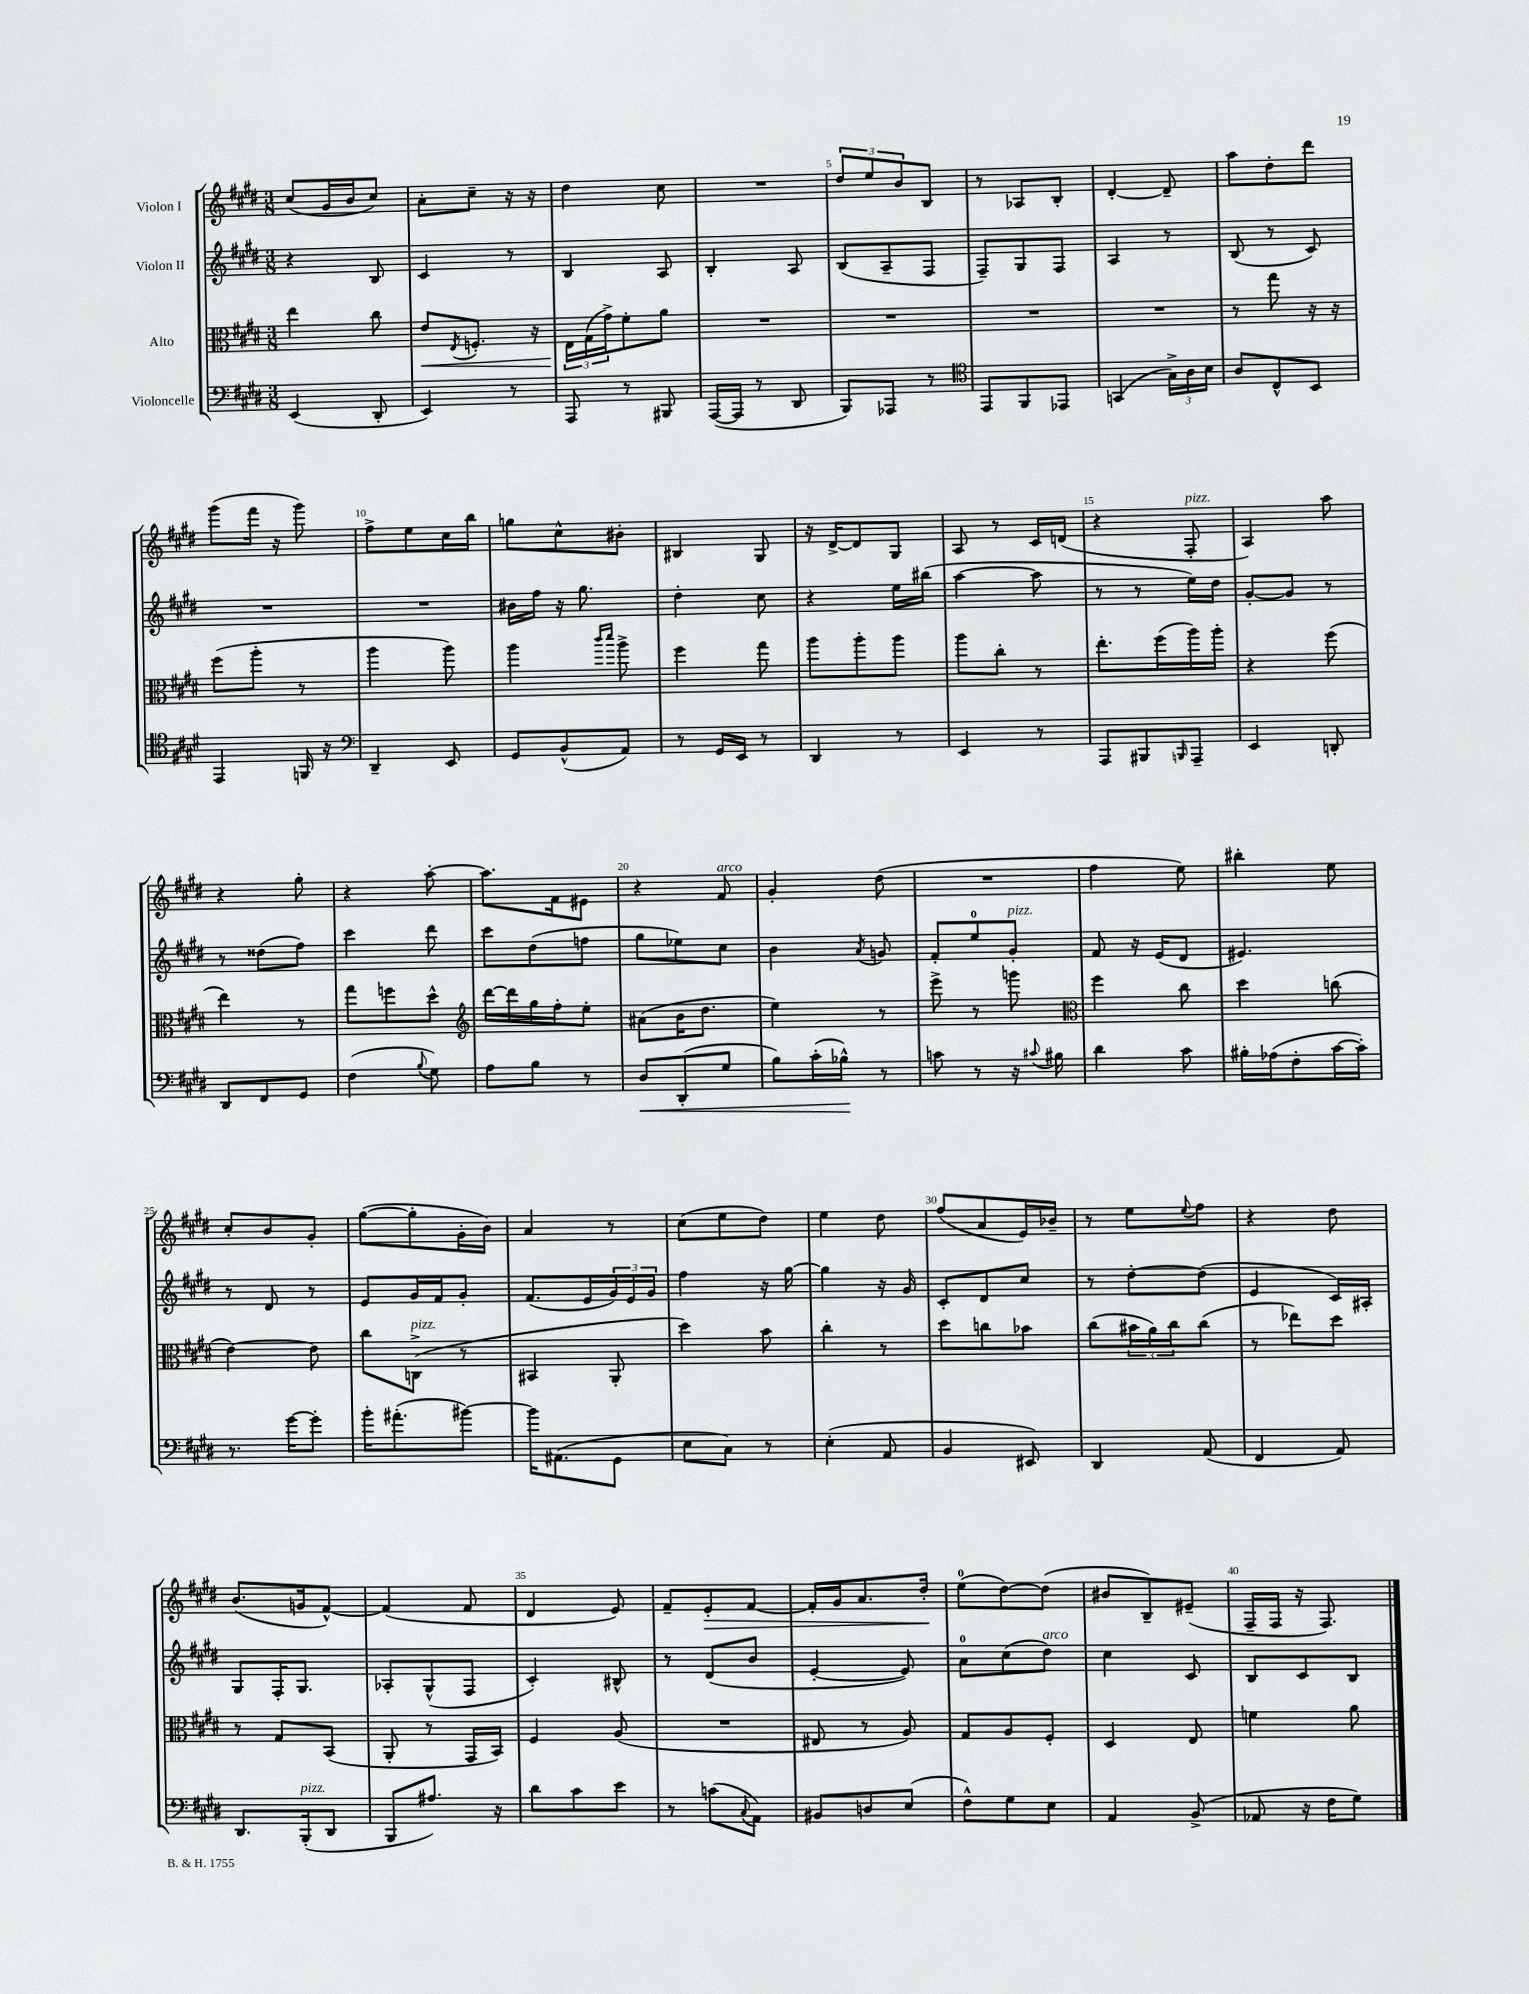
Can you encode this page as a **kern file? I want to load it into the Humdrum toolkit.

**kern	**kern	**kern	**kern
*staff4	*staff3	*staff2	*staff1
*clefF4	*clefC3	*clefG2	*clefG2
*k[f#c#g#d#]	*k[f#c#g#d#]	*k[f#c#g#d#]	*k[f#c#g#d#]
*M3/8	*M3/8	*M3/8	*M3/8
(4EE/	4ee\	4r	(8cc#/L
.	.	.	16g#/L
.	.	.	16b/J
8DD#'/	8cc#\	8B/	8cc#/J)
=	=	=	=
4EE/)	8e/L	4c#/	8a'\L
.	8qE/	.	.
.	8.F'/J	.	8cc#~\J
8r	.	8r	16r
.	16r	.	16r
=	=	=	=
8AAA/	24E\LL	4B/	4dd#\
.	(24G#\	.	.
.	24g#^\J)	.	.
8r	8f#'\	.	.
8BBB#/	8a\J	8A/	8cc#\
=	=	=	=
([16AAA/LL	4.r	4B'/	4.r
16AAA/]JJ	.	.	.
8r	.	.	.
8DD#/	.	8A/	.
=	=	=	=
8BBB/L)	4.r	(8B/L	12dd#/L
.	.	.	12ee/
8AAA-/J	.	8A~/	.
.	.	.	12b/
8r	.	8F#/J	8B/J
=	=	=	=
*clefC4	*	*	*
8EE/L	4.r	8F#~/L)	8r
8FF#/	.	8G#/	8A-/L
8EE-/J	.	8F#/J	8B'/J
=	=	=	=
(4GG/	4.r	4A/	[4d#'/
24G#^\LL)	.	8r	8d#~/]
24A\	.	.	.
24B\JJ	.	.	.
=	=	=	=
8A/L	8r	(8B/	8aa\L
8C#^^/	8gg#\	8r	8dd#'\
8BB/J	16r	8c#/)	8ddd#\J
.	16r	.	.
=	=	=	=
4EE/	(8ff#\L	4.r	(8ggg#\L
.	8aa'\J	.	16fff#\Jk
.	.	.	16r
16FF/	8r	.	8ggg#\)
16r	.	.	.
=	=	=	=
*clefF4	*	*	*
4DD#~/	4aa\	4.r	8ff#^\L
.	.	.	8ee\
8EE/	8aa\)	.	16cc#\L
.	.	.	16bb\JJ
=	=	=	=
8GG#/L	4aa\	16b#\LL	8gg\L
.	.	16ff#\JJ	.
(8BB^^/	.	16r	8cc#^^\
.	.	8.gg#\	.
.	16qqccc#/LL	.	.
.	16qqddd#/JJ	.	.
8AA/J)	8aa^\	.	8b#'\J
=	=	=	=
8r	4ff#\	4dd#'\	4B#/
16GG#/LL	.	.	.
16EE/JJ	.	.	.
8r	8gg#\	8cc#\	8G#/
=	=	=	=
4DD#/	8aa\L	4r	16r
.	.	.	[16d#^/LK
.	8aa'\	.	8d#/]
8r	8aa\J	16ee\LL	8G#/J
.	.	(16bb#\JJ	.
=	=	=	=
4EE/	8aa\L	[4aa\	8A/
.	8cc#'\J	.	8r
8r	8r	8aa\]	16c#/LL
.	.	.	(16d/JJ
=	=	=	=
8AAA/L	8.ee'\L	8r	4r
8BBB#/	.	8r	.
.	(16ff#\L	.	.
16qqBBB/	.	.	.
8AAA~/J	16aa\)	16ee\LL)	8F#'/
.	16aa'\JJ	16dd#\JJ	.
=	=	=	=
4EE/	4r	[8g#'/L	4A/)
.	.	8g#/]J	.
8DD'/	(8ff#\	8r	8aa\
=	=	=	=
8DD#/L	4ee\)	8r	4r
8FF#/	.	(8dd##\L	.
8GG#/J	8r	8ff#\J)	8gg#'\
=	=	=	=
(4F#\	8gg#\L	4ccc#\	4r
.	8ff\	.	.
8qqB/	.	.	.
8G#\)	8dd#^^\J	8ddd#\	[8aa'\
=	=	=	=
*	*clefG2	*	*
8A\L	[16ddd#\LL	8ccc#\L	8.aa\]L
.	16ddd#\]	.	.
8B\J	16gg#\	(8dd#\	.
.	16ff#'\J	.	16f#\k
8r	8ee'\J	8ff\J	8e#\J
=	=	=	=
8D#/L	(8a#\L	8gg#\L	4r
(8DD#'/	16b\K	8ee-\)	.
.	8.dd#\J	.	.
8G#/J	.	8cc#\J	8f#/
=	=	=	=
8B\L)	4ee\)	4b\	4g#'/
(16c#'\L	.	.	.
16B-^^\JJ)	.	.	.
.	.	8qa/	.
8r	8r	8g/	(8dd#\
=	=	=	=
8c\	8eee^\	8f#'/L	4.r
8r	8r	8ee/	.
16r	8ggg\	8g#'/J	.
8qqc#/	.	.	.
16B#\	.	.	.
=	=	=	=
*	*clefC3	*	*
4d#\	4ff#\	8f#/	4ff#\
.	.	16r	.
.	.	(16e/LK	.
8c#\	8cc#\	8d#/J	8ee\)
=	=	=	=
16B#'\LL	4dd#\	4.e#/)	4bb#'\
(16A-\J	.	.	.
8F#'\	.	.	.
[16c#\L	(8cc\	.	8ee\
16c#'\]JJ)	.	.	.
=	=	=	=
8.r	[4e\)	8r	8cc#'/L
.	.	8d#/	8b/
[16g#\LK	.	.	.
8g#'\]J	8e\]	8r	8g#'/J
=	=	=	=
16b'\LK	8cc#\L	8e/L	([8gg#\L
(8.a#'\	.	.	.
.	(8C^\J	16g#/L	8gg#'\]
.	.	16f#/J	.
[8b#\J)	8r	8g#'/J	16g#'\L
.	.	.	16b\JJ)
=	=	=	=
16b#\]LK	4BB#/	(8.f#/L	4a/
(8.AA#\	.	.	.
.	.	16e/L	.
8GG#\J	8AA'/	24g#/)	8r
.	.	24e/	.
.	.	24g#/JJ	.
=	=	=	=
8E\L	4dd#\)	4ff#\	(8cc#\L
8C#\J)	.	.	8ee\
8r	8b\	16r	8dd#\J)
.	.	[16gg#\	.
=	=	=	=
(4E'\	4cc#'\	4gg#\]	4ee\
8AA/	8r	16r	8dd#\
.	.	16g#/	.
=	=	=	=
4BB/	8dd#\L	8c#'/L	(8ff#/L
.	8cc\	8d#/	8a/
8EE#/)	8b-\J	8cc#/J	16e/L)
.	.	.	16b-~/JJ
=	=	=	=
4DD#/	(8cc#\L	8r	8r
.	24b#\L	[8dd#'\L	8ee\L
.	24a\)	.	.
.	24cc#\J	.	.
.	.	.	8qqee/
(8AA/	(8cc#\J	(8dd#\]J	8ff#\J
=	=	=	=
4FF#/	8r	4e/	4r
.	8ee-\L)	.	.
8AA/)	8dd#\J	16c#/LL)	8dd#\
.	.	16A#'/JJ	.
=	=	=	=
8.DD#/L	8r	8G#/L	(8.b/L
.	8G#/L	16F#'/K	.
(16BBB'/k	.	8.G#/J	16g/k
8DD#/J	(8BB/J	.	[8f#^^/J)
=	=	=	=
8BBB/L	8AA'/	8A-'/L	(4f#/]
8.A#/J)	8r	(8G#^^/	.
.	16GG#/LL	8F#/J	8f#/
16r	16BB/JJ)	.	.
=	=	=	=
8d#\L	4F#/	4c#'/)	4d#/
8c#\	.	.	.
8e\J	(8A/	8B#^^/	8e/)
=	=	=	=
8r	4.r	8r	8f#~/L
(8c\L	.	(8d#/L	8e'/
8qqC#/	.	.	.
8AA\J)	.	8b/J	[8f#/J
=	=	=	=
8BB#/L	8E#/	[4e'/	16f#'/]LL
.	.	.	16g#/J
8D/	8r	.	8.a/
(8E/J	8A/)	8e/])	.
.	.	.	16dd#'/Jk
=	=	=	=
8F#^^\L)	8G#/L	8a\L	(8ee\L
8G#\	8A/	(8cc#\	[8dd#\)
8E\J	8F#'/J	8dd#\J)	(8dd#\]J
=	=	=	=
4AA/	4D#/	4cc#\	8b#/L
.	.	.	8B~/)
(8BB^/	8E/	8c#/	(8e#~/J
=	=	=	=
8AA-/	4f\	8B/L	16F#~/LL
.	.	.	16F#/JJ
16r	.	8c#/	16r
16F#\LK	.	.	8.F#/)
8G#\J)	8a\	8B/J	.
==	==	==	==
*-	*-	*-	*-
